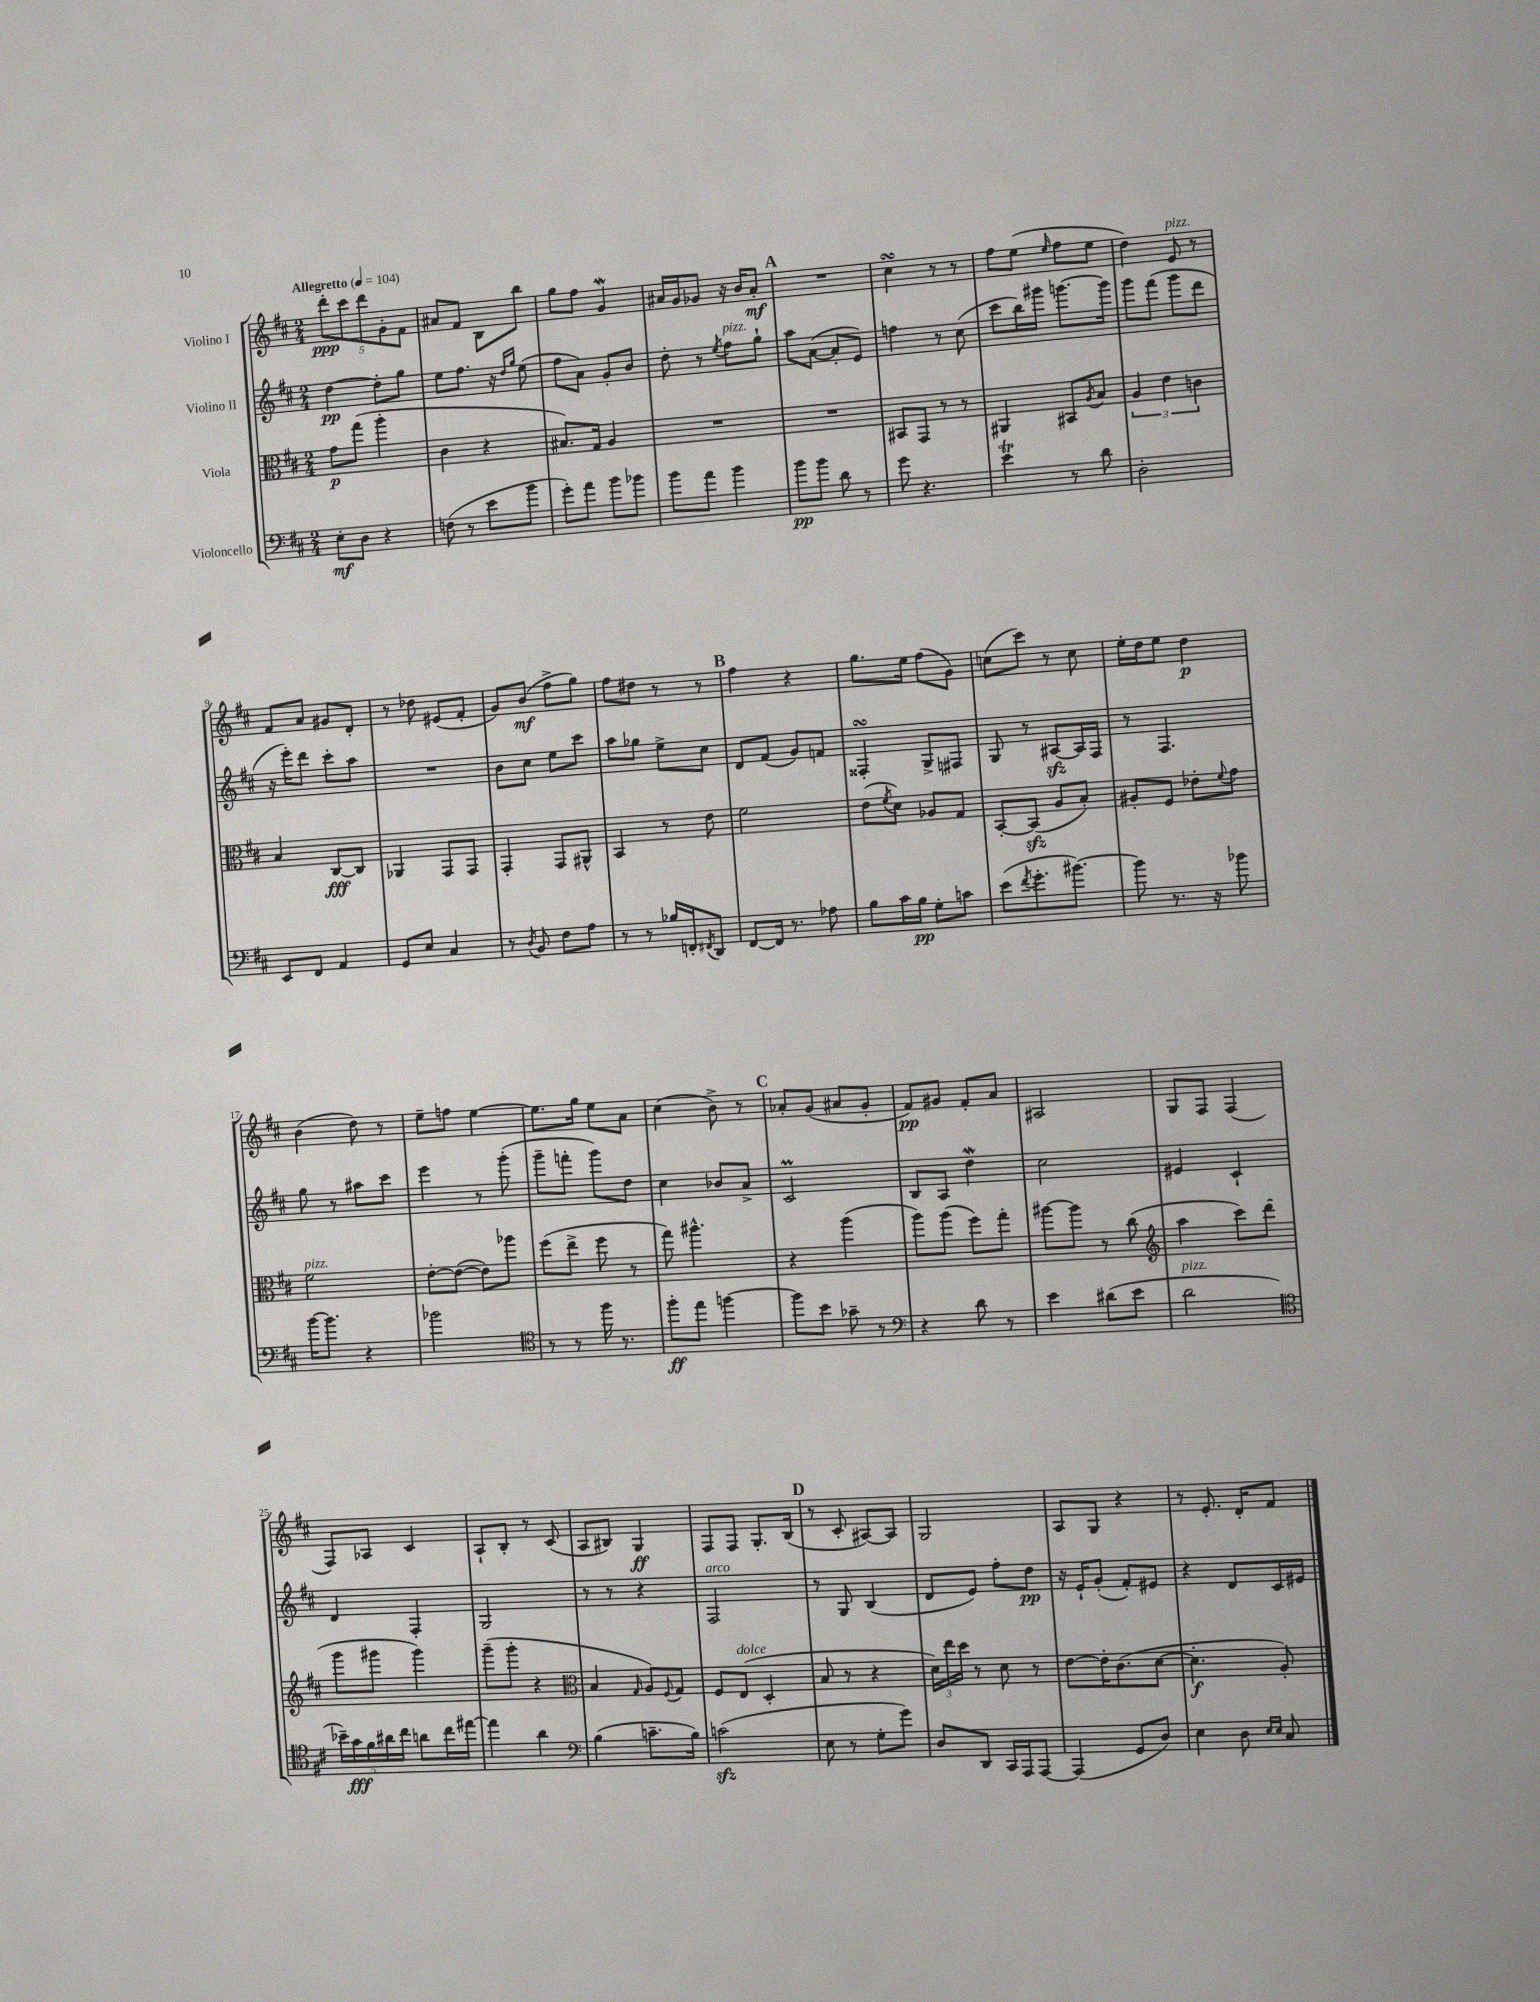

**kern	**dynam	**kern	**dynam	**kern	**dynam	**kern	**dynam
*part4	*part4	*part3	*part3	*part2	*part2	*part1	*part1
*staff4	*staff4	*staff3	*staff3	*staff2	*staff2	*staff1	*staff1
*I"Violoncello	*	*I"Viola	*	*I"Violino II	*	*I"Violino I	*
*clefF4	*	*clefC3	*	*clefG2	*	*clefG2	*
*k[f#c#]	*	*k[f#c#]	*	*k[f#c#]	*	*k[f#c#]	*
*M2/4	*	*M2/4	*	*M2/4	*	*M2/4	*
*MM104	*	*MM104	*	*MM104	*	*MM104	*
=1	=1	=1	=1	=1	=1	=1	=1
!	!	!	!	!	!	!LO:TX:a:B:t=Allegretto	!
8E'\L	mf	8g\L	p	[4dd\	pp	10ddd'\L	ppp
.	.	.	.	.	.	10ccc#\	.
8D\J	.	(8gg\J	.	.	.	.	.
.	.	.	.	.	.	10ddd\	.
4r	.	4aa'\	.	8dd'\L]	.	.	.
.	.	.	.	.	.	10g'\	.
.	.	.	.	8gg\J	.	.	.
.	.	.	.	.	.	10f#\J	.
=2	=2	=2	=2	=2	=2	=2	=2
(8Fn\	.	4c#\	.	8ee\L	.	8a#X/L	.
8r	.	.	.	8.ff#\J	.	8f#/J	.
8e\L	.	4r	.	.	.	8B\L	.
.	.	.	.	16r	.	.	.
.	.	.	.	16qqdd/LL	.	.	.
.	.	.	.	16qqgg/JJ	.	.	.
8b\J	.	.	.	(8ee\	.	8bb\J	.
=3	=3	=3	=3	=3	=3	=3	=3
8g'\L)	.	8.B#X/L)	.	8ff#\L	.	8gg\L	.
8a\J	.	.	.	8a\J)	.	8ff#\J	.
.	.	16G/Jk	.	.	.	.	.
8b\L	.	4A/	.	8g'/L	.	4gw/	.
8b-X\J	.	.	.	8b/J	.	.	.
=4	=4	=4	=4	=4	=4	=4	=4
8b\L	.	2r	.	8dd'\	.	16a#X/LL	.
.	.	.	.	.	.	16g/J	.
8a\J	.	.	.	8r	.	8g-X/J	.
.	.	.	.	8qee/	.	.	.
!	!	!	!	!LO:TX:a:i:t=pizz.	!	!	!
4b\	.	.	.	8ff#\L	.	16r	.
.	.	.	.	.	.	16b/KL	.
.	.	.	.	8gg`\J	.	8a#'/J	mf
!!LO:REH:place=s1:t=A
=5	=5	=5	=5	=5	=5	=5	=5
8b\L	pp	2r	.	8aa\L	.	2r	.
8b\J	.	.	.	([8a\J	.	.	.
8d\	.	.	.	8a'/L]	.	.	.
8r	.	.	.	8e/J)	.	.	.
=6	=6	=6	=6	=6	=6	=6	=6
8g\	.	8BB#X/L	.	4ffn\	.	4cc#sSsS\	.
4.r	.	8GG/J	.	.	.	.	.
.	.	8r	.	8r	.	8r	.
.	.	8r	.	(8cc#\	.	8r	.
=7	=7	=7	=7	=7	=7	=7	=7
4eT\	.	4AA#X/	.	8ccc#\L	.	8ff#\L	.
.	.	.	.	16bb\L)	.	(8ee\J	.
.	.	.	.	16ggg#X\JJ	.	.	.
.	.	.	.	.	.	16qqee/	.
8r	.	8BB#X/L	.	[8.gggn\L	.	8ff#\L	.
.	.	8qA/	.	.	.	.	.
8d\	.	8B/J	.	.	.	8ee\J	.
.	.	.	.	16ggg\Jk]	.	.	.
=8	=8	=8	=8	=8	=8	=8	=8
2D'\	.	6A/	.	8ggg\L	.	4dd\)	.
.	.	.	.	(8fff#\J	.	.	.
.	.	6e\	.	.	.	.	.
!	!	!	!	!	!	!LO:TX:a:i:t=pizz.	!
.	.	.	.	8ggg\L	.	8e/	.
.	.	6cn\	.	.	.	.	.
.	.	.	.	8ddd\J	.	8r	.
!!LO:LB:g=z
=9	=9	=9	=9	=9	=9	=9	=9
8EE/L	.	4B/	.	16r	.	8f#/L	.
.	.	.	.	16eee'\KL)	.	.	.
8FF#/J	.	.	.	8ddd\J	.	8a/J	.
4AA/	.	[8C#/L	fff	8ccc#'\L	.	8g#X/L	.
.	.	8C#/J]	.	8aa\J	.	8d'/J	.
=10	=10	=10	=10	=10	=10	=10	=10
8GG/L	.	4AA-X/	.	2r	.	8r	.
8E/J	.	.	.	.	.	8dd-X\	.
4C#/	.	8GG/L	.	.	.	(8e#X/L	.
.	.	8GG/J	.	.	.	8f#'/J	.
=11	=11	=11	=11	=11	=11	=11	=11
8r	.	4GG'/	.	8b\L	.	8g/L)	.
8qD/	.	.	.	.	.	.	.
8BB/	.	.	.	8cc#\J	.	(8b/J	mf
8F#\L	.	8GG/L	.	8ee\L	.	8ff#^\L	.
8A\J	.	8AA#X^^/J	.	8ccc#\J	.	8gg\J)	.
=12	=12	=12	=12	=12	=12	=12	=12
8r	.	4BB/	.	8aa\L	.	8ff#\L	.
8r	.	.	.	8gg-X\J	.	8dd#X\J	.
16B-X/LL	.	8r	.	8ee^\L	.	8r	.
16FFn'/J	.	.	.	.	.	.	.
8qFF#X/	.	.	.	.	.	.	.
8DD/J	.	8e\	.	8cc#\J	.	8r	.
!!LO:REH:place=s1:t=B
=13	=13	=13	=13	=13	=13	=13	=13
[8FF#/L	.	2f#\	.	8d/L	.	4ff#\	.
16FF#/Jk]	.	.	.	(8f#/J	.	.	.
8.r	.	.	.	.	.	.	.
.	.	.	.	8g/L)	.	4r	.
8A-X\	.	.	.	8fn/J	.	.	.
=14	=14	=14	=14	=14	=14	=14	=14
8B\L	.	(8e\L	.	4F##XsSsS'/	.	8.gg\L	.
.	.	8qf#/	.	.	.	.	.
16c#\L	.	8d\J)	.	.	.	.	.
16B\JJ	pp	.	.	.	.	16ee\Jk	.
8G'\L	.	8A-X/L	.	8G^/L	.	(8ff#\L	.
8cn\J	.	8G/J	.	8F#X/J	.	8g\J)	.
=15	=15	=15	=15	=15	=15	=15	=15
(8e\L	.	[8BB'/L	.	8G/	.	(8ccn\L	.
8qf#/	.	.	.	.	.	.	.
8.g'\	.	(8BBzz/J]	.	8r	.	8ccc#\J)	.
.	.	8A/L	.	[8A#Xzz/L	.	8r	.
[8.b#X\J)	.	.	.	.	.	.	.
.	.	8B'/J)	.	16A#/L]	.	8cc\	.
.	.	.	.	16F#/JJ	.	.	.
=16	=16	=16	=16	=16	=16	=16	=16
8b#\]	.	8A#X'/L	.	8r	.	16ee'\LL	.
.	.	.	.	.	.	16dd\J	.
8.r	.	8F#/J	.	4.F#/	.	8ee\J	.
.	.	8e-X'\L	.	.	.	4dd\	p
16r	.	.	.	.	.	.	.
.	.	8qqf#/	.	.	.	.	.
8b-X\	.	8g\J	.	.	.	.	.
!!LO:LB:g=z
=17	=17	=17	=17	=17	=17	=17	=17
!	!	!LO:TX:a:i:t=pizz.	!	!	!	!	!
[16b\KL	.	2f#\	.	8gg\	.	(4b\	.
8.b\J]	.	.	.	.	.	.	.
.	.	.	.	8r	.	.	.
4r	.	.	.	8aa#X\L	.	8dd\)	.
.	.	.	.	8ccc#\J	.	8r	.
=18	=18	=18	=18	=18	=18	=18	=18
2b-X\	.	[8e'\L	.	4eee\	.	8ee~\L	.
.	.	(8e\J_	.	.	.	8ffn\J	.
.	.	8e\L])	.	8r	.	[4ee\	.
.	.	8aa-X\J	.	(8ggg'\	.	.	.
=19	=19	=19	=19	=19	=19	=19	=19
*clefC4	*	*	*	*	*	*	*
8r	.	(8ff#\L	.	8ggg~\L	.	8.ee\L]	.
8r	.	8ee^\J	.	8fffn'\J	.	.	.
.	.	.	.	.	.	16gg\Jk	.
16ff#\	.	8ff#\	.	8ggg\L)	.	8ee\L	.
8.r	.	.	.	.	.	.	.
.	.	8r	.	8dd\J	.	8a\J	.
=20	=20	=20	=20	=20	=20	=20	=20
8ff#'\L	ff	8gg\)	.	4cc#\	.	(4cc#\	.
8ee\J	.	4.aa#X^^\	.	.	.	.	.
[4ffn\	.	.	.	8b-X/L	.	8b^\)	.
.	.	.	.	8a^/J	.	8r	.
!!LO:REH:place=s1:t=C
=21	=21	=21	=21	=21	=21	=21	=21
8ff\L]	.	4r	.	2c#m/	.	8a-X'/L	.
8b\J	.	.	.	.	.	(8g/J	.
8g-X~\	.	(4aa\	.	.	.	8a#X/L	.
8r	.	.	.	.	.	8g'/J	.
=22	=22	=22	=22	=22	=22	=22	=22
*clefF4	*	*	*	*	*	*	*
4r	.	8aa\L)	.	8B/L	.	8f#/L)	pp
.	.	(8aa\J	.	8A/J	.	8g#X/J	.
8d\	.	8ff#\L)	.	4ddw\	.	8f#'/L	.
8r	.	8gg'\J	.	.	.	8a/J	.
=23	=23	=23	=23	=23	=23	=23	=23
4e\	.	[8aa#X\L	.	2cc#\	.	2A#X/	.
.	.	8aa#\J]	.	.	.	.	.
(8d#X\L	.	8r	.	.	.	.	.
8e\J	.	(8cc#\	.	.	.	.	.
=24	=24	=24	=24	=24	=24	=24	=24
*	*	*clefG2	*	*	*	*	*
!LO:TX:a:i:t=pizz.	!	!	!	!	!	!	!
2d\	.	4aa\	.	4e#X/	.	8G/L	.
.	.	.	.	.	.	8F#/J	.
.	.	8ccc#\L)	.	4c#`/	.	(4F#/	.
.	.	(8ddd\J	.	.	.	.	.
!!LO:LB:g=z
=25	=25	=25	=25	=25	=25	=25	=25
*clefC4	*	*	*	*	*	*	*
20b-X~\LL)	.	8ggg\L	.	4d/	.	8F#/L)	.
20g\	fff	.	.	.	.	.	.
20f#\	.	.	.	.	.	.	.
.	.	8ggg#X\J	.	.	.	8A-X/J	.
20a#X\	.	.	.	.	.	.	.
20cc#\JJ	.	.	.	.	.	.	.
8an\L	.	4ggg#\)	.	4F#'/	.	4c#/	.
16cc#\L	.	.	.	.	.	.	.
[16ee#X\JJ	.	.	.	.	.	.	.
=26	=26	=26	=26	=26	=26	=26	=26
4ee#\]	.	(8ggg~\L	.	2G/	.	8A`/L	.
.	.	8ggg'\J	.	.	.	8B'/J	.
4a\	.	4r	.	.	.	8r	.
.	.	.	.	.	.	(8c#/	.
=27	=27	=27	=27	=27	=27	=27	=27
*clefF4	*	*clefC3	*	*	*	*	*
(4B\	.	4B/	.	8r	.	8A/L	.
.	.	.	.	8r	.	8B#X/J)	.
.	.	16qqG/	.	.	.	.	.
8.cn~\L	.	8A/L)	.	4r	.	4G/	ff
.	.	8qqF#/	.	.	.	.	.
.	.	8G/J	.	.	.	.	.
16B\Jk)	.	.	.	.	.	.	.
=28	=28	=28	=28	=28	=28	=28	=28
!	!	!	!	!LO:TX:a:i:t=arco	!	!	!
(2cnzz\	.	8F#/L	.	2F#/	.	8F#/L	.
!	!	!LO:TX:a:i:t=dolce	!	!	!	!	!
.	.	(8E/J	.	.	.	8F#/J	.
.	.	4D'/	.	.	.	8.G'/L	.
.	.	.	.	.	.	(16B/Jk	.
!!LO:REH:place=s1:t=D
=29	=29	=29	=29	=29	=29	=29	=29
8E\	.	8B/	.	8r	.	8r	.
8r	.	8r	.	8G/	.	8c#'/	.
8G'\L	.	4r	.	(4B/	.	[8A#X/L)	.
8g\J)	.	.	.	.	.	8A#/J]	.
=30	=30	=30	=30	=30	=30	=30	=30
8D/L	.	24d\LL)	.	8d/L	.	2G/	.
.	.	24ee\	.	.	.	.	.
.	.	24dd\JJ	.	.	.	.	.
8DD/J	.	8r	.	8e/J)	.	.	.
16CC#/LL	.	8d\	.	8ff#'\L	.	.	.
16AAA/J	.	.	.	.	.	.	.
[8AAA/J	.	8r	.	8dd\J	pp	.	.
=31	=31	=31	=31	=31	=31	=31	=31
(4AAA/]	.	[8e\L	.	16r	.	8A/L	.
.	.	.	.	16e`/KL	.	.	.
.	.	16e'\K]	.	(8g'/J	.	8G/J	.
.	.	(8.c#\	.	.	.	.	.
8GG/L	.	.	.	8f#'/L)	.	4r	.
8D/J)	.	[8d\J	.	8e#X/J	.	.	.
=32	=32	=32	=32	=32	=32	=32	=32
4E\	.	4.d'\]	f	4r	.	8r	.
.	.	.	.	.	.	8.e'/	.
8D\	.	.	.	8d/L	.	.	.
.	.	.	.	.	.	16d'/KL	.
16qqE/LL	.	.	.	.	.	.	.
16qqE/JJ	.	.	.	.	.	.	.
8C#/	.	8A'/)	.	16c#/L	.	8f#/J	.
.	.	.	.	16e#X/JJ	.	.	.
==	==	==	==	==	==	==	==
*-	*-	*-	*-	*-	*-	*-	*-
